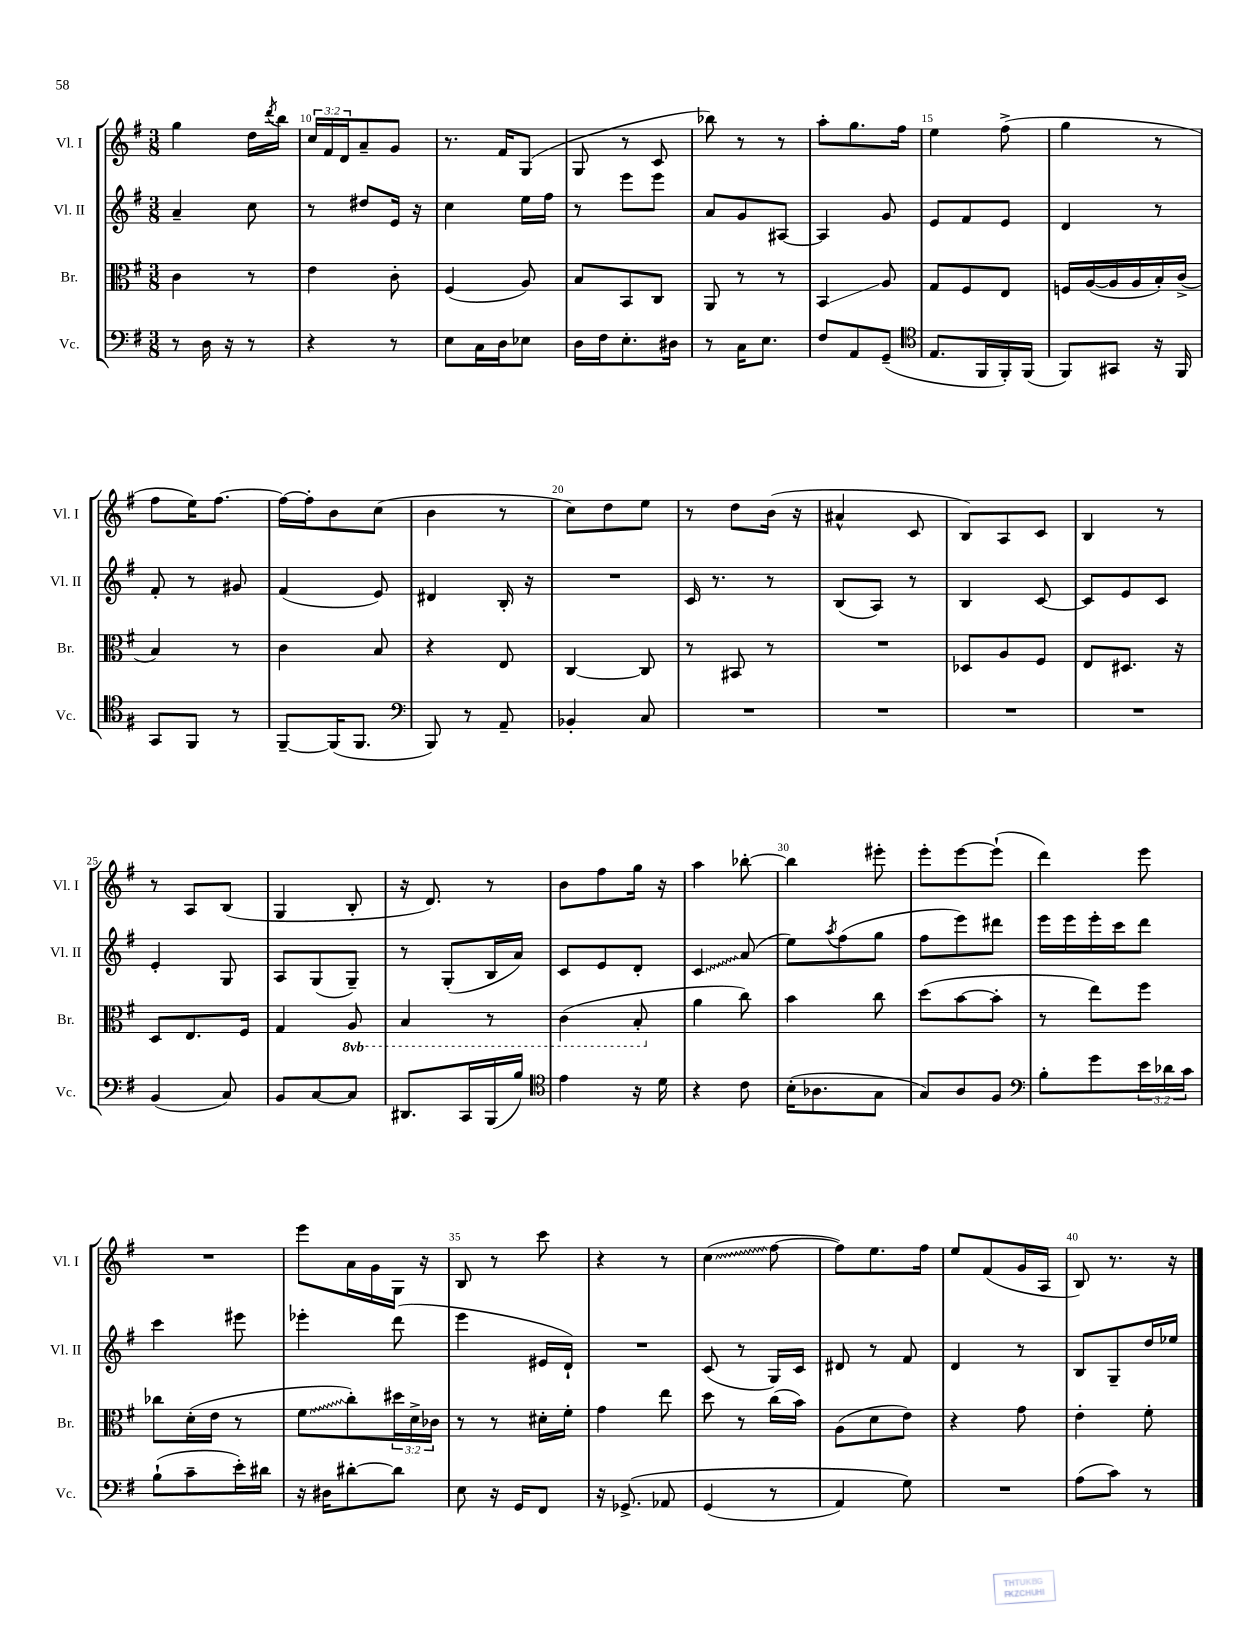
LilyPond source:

<<
\new StaffGroup <<
\new Staff = "s0" \with { instrumentName = "Vl. I" shortInstrumentName = "Vl. I" } {
    \clef treble \key g \major \numericTimeSignature \time 3/8 \override Staff.TupletNumber.text = #tuplet-number::calc-fraction-text
    g''4 d''16 \acciaccatura { d'''8 } b''16 |
    \tuplet 3/2 { c''16 fis'16 d'16 } a'8-- g'8 |
    r8. fis'16 g8( |
    g8 r8 c'8 |
    bes''8) r8 r8 |
    a''8-. g''8. fis''16 |
    e''4 fis''8->( |
    g''4 r8 |
    fis''8 e''16) fis''8.~ |
    fis''16~ fis''16-. b'8 c''8( |
    b'4 r8 |
    c''8) d''8 e''8 |
    r8 d''8 b'16( r16 |
    ais'4-^ c'8 |
    b8) a8 c'8 |
    b4 r8 |
    r8 a8 b8( |
    g4 b8-. |
    r16 d'8.) r8 |
    b'8 fis''8 g''16 r16 |
    a''4 bes''8~-. |
    bes''4 eis'''8-. |
    e'''8-. e'''8~ e'''8-!( |
    d'''4) e'''8 |
    R4. |
    e'''8 a'16 g'16 g16 r16 |
    b8 r8 c'''8 |
    r4 r8 |
    \once \override Glissando.style = #'zigzag c''4\glissando( fis''8~ |
    fis''8) e''8. fis''16 |
    e''8 fis'8( g'16 a16 |
    b8) r8. r16 \bar "|." |
}
\new Staff = "s1" \with { instrumentName = "Vl. II" shortInstrumentName = "Vl. II" } {
    \clef treble \key g \major \numericTimeSignature \time 3/8
    a'4-- c''8 |
    r8 dis''8 e'16 r16 |
    c''4 e''16 fis''16 |
    r8 e'''8 e'''8 |
    a'8 g'8 ais8~ |
    ais4 g'8 |
    e'8 fis'8 e'8 |
    d'4 r8 |
    fis'8-. r8 gis'8 |
    fis'4( e'8) |
    dis'4 b16-. r16 |
    R4. |
    c'16 r8. r8 |
    b8( a8) r8 |
    b4 c'8~ |
    c'8 e'8 c'8 |
    e'4-. g8 |
    a8 g8( g8--) |
    r8 g8-.( b16 a'16) |
    c'8 e'8 d'8-. |
    \once \override Glissando.style = #'zigzag c'4\glissando a'8( |
    e''8) \acciaccatura { a''8 } fis''8( g''8 |
    fis''8 e'''8) dis'''8 |
    e'''16 e'''16 e'''16-. c'''16 d'''8 |
    c'''4 eis'''8 |
    ees'''4-. d'''8( |
    e'''4 eis'16 d'16-!) |
    R4. |
    c'8( r8 g16) c'16 |
    dis'8 r8 fis'8 |
    d'4 r8 |
    b8 g8-- d''16 ees''16 \bar "|." |
}
\new Staff = "s2" \with { instrumentName = "Br." shortInstrumentName = "Br." } {
    \clef alto \key g \major \numericTimeSignature \time 3/8 \override Staff.TupletNumber.text = #tuplet-number::calc-fraction-text \set Staff.ottavationMarkups = #ottavation-simple-ordinals
    c'4 r8 |
    e'4 c'8-. |
    fis4( a8) |
    b8 b,8 c8 |
    a,8 r8 r8 |
    b,4\glissando a8 |
    g8 fis8 e8 |
    f16 a16~( a16 a16 b16-.) c'16->( |
    b4) r8 |
    c'4 b8 |
    r4 e8 |
    c4~ c8 |
    r8 bis,8 r8 |
    R4. |
    des8 a8 fis8 |
    e8 dis8. r16 |
    d8 e8. fis16 |
    g4 \ottava #-1 a,8 |
    b,4 r8 |
    c4( b,8-. \ottava #0 |
    a'4 c''8) |
    b'4 c''8 |
    d''8( b'8~ b'8-. |
    r8 e''8) fis''8 |
    ces''8 d'16-.( e'16 r8 |
    \once \override Glissando.style = #'zigzag fis'8\glissando c''8-.) \tuplet 3/2 { dis''16 d'16-> ces'16 } |
    r8 r8 dis'16-. fis'16-. |
    g'4 e''8 |
    d''8 r8 c''16( b'16) |
    a8( d'8 e'8) |
    r4 g'8 |
    e'4-. fis'8-. \bar "|." |
}
\new Staff = "s3" \with { instrumentName = "Vc." shortInstrumentName = "Vc." } {
    \clef bass \key g \major \numericTimeSignature \time 3/8 \override Staff.TupletNumber.text = #tuplet-number::calc-fraction-text
    r8 d16 r16 r8 |
    r4 r8 |
    e8 c16 d16 ees8 |
    d16 fis16 e8.-. dis16 |
    r8 c16 e8. |
    fis8 a,8 g,8--( |
    \clef tenor e8. fis,16 fis,16-.) fis,16( |
    fis,8) gis,8 r16 fis,16 |
    g,8 fis,8 r8 |
    fis,8~-- fis,16( fis,8. |
    \clef bass b,,8) r8 a,8-- |
    bes,4-. c8 |
    R4. |
    R4. |
    R4. |
    R4. |
    b,4( c8) |
    b,8 c8~ c8 |
    dis,8. c,16 b,,16( b16) |
    \clef tenor e'4 r16 d'16 |
    r4 c'8 |
    b16-.( aes8. g8 |
    g8) a8 fis8 |
    \clef bass b8-. g'8 \tuplet 3/2 { e'16 des'16 c'16 } |
    b8-!( c'8-- e'16-.) dis'16 |
    r16 dis16 dis'8~-. dis'8 |
    e8 r16 g,16 fis,8 |
    r16 ges,8.->\( aes,8 |
    g,4( r8 |
    a,4) g8\) |
    R4. |
    a8( c'8) r8 \bar "|." |
}
>>
>>
\layout { \context { \Score currentBarNumber = #9 \override BarNumber.break-visibility = ##(#f #t #t) barNumberVisibility = #(every-nth-bar-number-visible 5) } }
